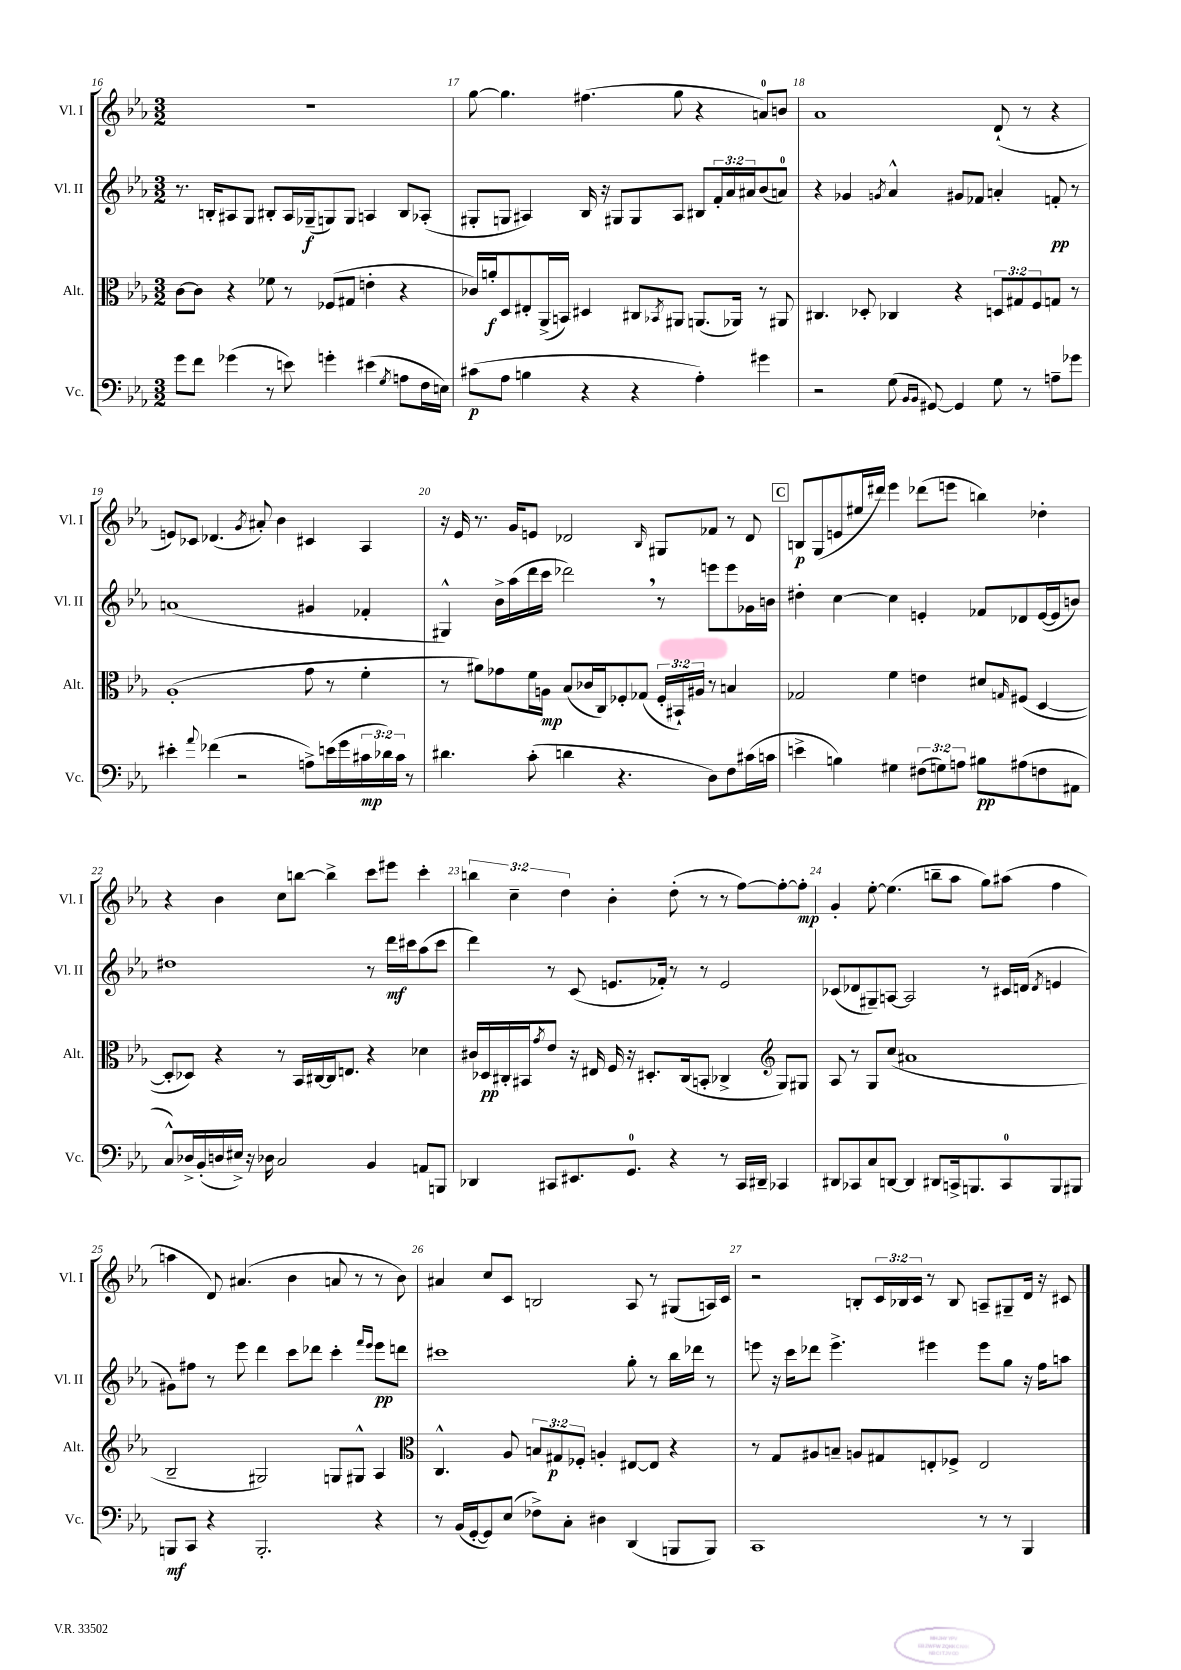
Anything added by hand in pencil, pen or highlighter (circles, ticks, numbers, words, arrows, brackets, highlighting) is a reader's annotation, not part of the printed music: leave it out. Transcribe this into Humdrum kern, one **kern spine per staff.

**kern	**dynam	**kern	**dynam	**kern	**dynam	**kern	**dynam
*part4	*part4	*part3	*part3	*part2	*part2	*part1	*part1
*staff4	*staff4	*staff3	*staff3	*staff2	*staff2	*staff1	*staff1
*I"Vc.	*	*I"Alt.	*	*I"Vl. II	*	*I"Vl. I	*
*I'Vc.	*	*I'Alt.	*	*I'Vl. II	*	*I'Vl. I	*
*clefF4	*	*clefC3	*	*clefG2	*	*clefG2	*
*k[b-e-a-]	*	*k[b-e-a-]	*	*k[b-e-a-]	*	*k[b-e-a-]	*
*M3/2	*	*M3/2	*	*M3/2	*	*M3/2	*
=16	=16	=16	=16	=16	=16	=16	=16
8g\L	.	[8c\L	.	8.r	.	1.r	.
8f\J	.	8c\J]	.	.	.	.	.
.	.	.	.	16Bn'/KL	.	.	.
(4g-X\	.	4r	.	8A#X/	.	.	.
.	.	.	.	8G/J	.	.	.
8r	.	8f-X\	.	8B#X'/L	.	.	.
8en\)	.	8r	.	16A#/L	.	.	.
.	.	.	.	(16G-X~/J	f	.	.
4gn'\	.	(8F-X/L	.	8Gn/)	.	.	.
.	.	8G#X/J	.	8G/J	.	.	.
(4e#X\	.	4en'\	.	4An/	.	.	.
8qG/	.	.	.	.	.	.	.
8An\L	.	4r	.	8B#/L	.	.	.
16F\L	.	.	.	(8A-X'/J	.	.	.
16En\JJ)	.	.	.	.	.	.	.
=17	=17	=17	=17	=17	=17	=17	=17
(8c#X\L	p	16c-X/LL)	.	8G#X'/L	.	[8gg\	.
.	.	16an'/J	f	.	.	.	.
8A-\J	.	8D/	.	8Gn/J	.	4.gg\]	.
4Bn\	.	8E#X'/	.	4A#X/)	.	.	.
.	.	(16AA-^/L	.	.	.	.	.
.	.	16BBn/JJ)	.	.	.	.	.
4r	.	4D#X/	.	16B-/	.	(4.ff#X\	.
.	.	.	.	16r	.	.	.
.	.	.	.	8G#X/L	.	.	.
4r	.	8C#X/L	.	8G#/	.	.	.
.	.	8qBB-X/	.	.	.	.	.
.	.	8AA#X/J	.	8A#/J	.	8gg\	.
4A-'\)	.	(8.AAn/L	.	8B#X/L	.	4r	.
.	.	.	.	24f'/L	.	.	.
.	.	.	.	24a-/	.	.	.
.	.	16AA-X/Jk)	.	.	.	.	.
.	.	.	.	24a#X/J	.	.	.
4g#X\	.	8r	.	(8b-/	.	8an/L)	.
.	.	8AA#X/	.	8an/J)	.	8bn/J	.
=18	=18	=18	=18	=18	=18	=18	=18
2r	.	4.C#X/	.	4r	.	1a-	.
.	.	.	.	4g-X/	.	.	.
.	.	8D-X'/	.	.	.	.	.
.	.	.	.	8qgn/	.	.	.
(8G\	.	4C-X/	.	4a-^^/	.	.	.
16qqBB-/LL	.	.	.	.	.	.	.
16qqBB-/JJ	.	.	.	.	.	.	.
[8GG#X/)	.	.	.	.	.	.	.
4GG#/]	.	4r	.	8g#X/L	.	.	.
.	.	.	.	8f-X/J	.	.	.
8G\	.	12Dn/L	.	4an'/	.	(8d`/	.
.	.	12G#X/	.	.	.	.	.
8r	.	.	.	.	.	8r	.
.	.	12F/	.	.	.	.	.
8An~\L	.	8Gn/J	.	8fn'/	pp	4r	.
8g-X\J	.	8r	.	8r	.	.	.
!!LO:LB:g=z
=19	=19	=19	=19	=19	=19	=19	=19
4e#X'\	.	(1A-'	.	(1an	.	8en/L)	.
.	.	.	.	.	.	8c-X/J	.
8qqa-/	.	.	.	.	.	.	.
(4f-X\	.	.	.	.	.	(4.d-X/	.
2r	.	.	.	.	.	.	.
.	.	.	.	.	.	8qg/	.
.	.	.	.	.	.	8a#X'/)	.
.	.	.	.	.	.	4b-\	.
8An^\L)	.	8g\	.	4g#X/	.	4c#X/	.
(16en\L	.	8r	.	.	.	.	.
16g\	.	.	.	.	.	.	.
24c#X\	mp	4f'\	.	4f-X'/	.	4A-/	.
24d-X\)	.	.	.	.	.	.	.
24c#\JJ	.	.	.	.	.	.	.
8r	.	.	.	.	.	.	.
=20	=20	=20	=20	=20	=20	=20	=20
4.d#X\	.	8r	.	4G#X^^/)	.	16r	.
.	.	.	.	.	.	16e-/	.
.	.	8a#X\L)	.	.	.	8.r	.
.	.	8g-X\	.	16b-^\LL	.	.	.
.	.	.	.	(16aa-\	.	16g/KL	.
(8c'\	.	16f\L	.	16ddd\	.	8en/J	.
.	.	16An\JJ	mp	16ccc\JJ	.	.	.
4dn\	.	(8B-/L	.	2ddd-X,\)	.	2d-X/	.
.	.	16c-X/L	.	.	.	.	.
.	.	16C/J)	.	.	.	.	.
4.r	.	8F-X'/	.	.	.	.	.
.	.	(8G-X/J	.	.	.	.	.
.	.	.	.	.	.	16qqB-/	.
.	.	24F-'/LL	.	8r	.	8G#X/L	.
.	.	24BB#X`/)	.	.	.	.	.
.	.	24A#X/JJ	.	.	.	.	.
8D\L)	.	8r	.	8eeen\L	.	8f-X/J	.
8F\	.	4Bn/	.	8eee\	.	8r	.
(16c#X\L	.	.	.	16g-X\L	.	8d-/	.
16cn\JJ	.	.	.	16bn\JJ	.	.	.
!!LO:REH:place=s1:t=C
=21	=21	=21	=21	=21	=21	=21	=21
4en^\	.	2G-X/	.	4dd#X'\	.	8Bn/L	p
.	.	.	.	.	.	(8G/	.
4Bn\)	.	.	.	[4cc\	.	8en/	.
.	.	.	.	.	.	16ee#X/L	.
.	.	.	.	.	.	16ddd#X/JJ)	.
4G#X\	.	4f\	.	4cc\]	.	4eee-\	.
(12F#X\L	.	4en\	.	4en'/	.	(8ddd-X\L	.
12Gn\)	.	.	.	.	.	.	.
.	.	.	.	.	.	8eeen\J	.
12An\J	.	.	.	.	.	.	.
8B#X\L	pp	8d#X/L	.	8f-X/L	.	4bbn\)	.
.	.	16qqGn/	.	.	.	.	.
(8A#X\	.	(8F#X/J	.	8d-X/	.	.	.
8Fn\	.	[4D/	.	([16e/L	.	4dd-X'\	.
.	.	.	.	16e/J]	.	.	.
8AA#X\J	.	.	.	8bn/J)	.	.	.
!!LO:LB:g=z
=22	=22	=22	=22	=22	=22	=22	=22
8C^^/L)	.	8D'/L]	.	1dd#X	.	4r	.
16D-X^/L	.	8D-X/J)	.	.	.	.	.
(16BB-'/	.	.	.	.	.	.	.
16Dn/	.	4r	.	.	.	4b-\	.
16E#X^/JJ)	.	.	.	.	.	.	.
16r	.	.	.	.	.	.	.
16D-X\	.	.	.	.	.	.	.
2C/	.	8r	.	.	.	8cc\L	.
.	.	16BB-/LL	.	.	.	[8bbn\J	.
.	.	[16C#X/	.	.	.	.	.
.	.	16C#/J]	.	.	.	4bb^\]	.
.	.	8.En/J	.	.	.	.	.
4BB-/	.	4r	.	8r	.	8ccc\L	.
.	.	.	.	16ddd\LL	mf	8eee#X\J	.
.	.	.	.	16ccc#X\J	.	.	.
8AAn/L	.	4d-X\	.	(8aa-\	.	4ccc'\	.
8BBBn/J	.	.	.	8ccc#\J	.	.	.
=23	=23	=23	=23	=23	=23	=23	=23
4DD-X/	.	16c#X/LL	.	4ddd\)	.	6bbn\	.
.	.	16D-X/	pp	.	.	.	.
.	.	16C#X'/	.	.	.	.	.
.	.	.	.	.	.	6cc~\	.
.	.	16BB#X/J	.	.	.	.	.
.	.	8qg/	.	.	.	.	.
8CC#X/L	.	8e-/J	.	8r	.	.	.
.	.	.	.	.	.	6dd\	.
8.EE#X/	.	16r	.	(8c/	.	.	.
.	.	16E#X/	.	.	.	.	.
.	.	16F/	.	8.en/L	.	4b-'\	.
8.GG/J	.	16r	.	.	.	.	.
.	.	8.D#X'/L	.	.	.	.	.
.	.	.	.	16f-X'/Jk)	.	.	.
4r	.	.	.	8r	.	(8dd'\	.
.	.	(16C#/k	.	.	.	.	.
.	.	8BBn'/J	.	8r	.	8r	.
8r	.	4C-X^/	.	2e/	.	8r	.
16CC#/LL	.	.	.	.	.	[8ff\L)	.
16DD#X~/JJ	.	.	.	.	.	.	.
*	*	*clefG2	*	*	*	*	*
4CC-X/	.	8G/L)	.	.	.	8ff'\_	.
.	.	8G#X/J	.	.	.	8ff'\J]	mp
=24	=24	=24	=24	=24	=24	=24	=24
8DD#X/L	.	8A-/	.	(8c-X/L	.	4g'/	.
8CC-X/	.	8r	.	8d-X/	.	.	.
8C/	.	8G/L	.	8G#X~/)	.	[8ee-'\	.
[8DDn/J	.	(8cc/J	.	[8An/J	.	(4.ee-\]	.
4DD/]	.	1a#X	.	2A/]	.	.	.
8DD#X/L	.	.	.	.	.	8bbn~\L	.
16CCn^/k	.	.	.	.	.	8aa-\J	.
8.BBBn/	.	.	.	.	.	.	.
.	.	.	.	8r	.	8gg\L)	.
8CC/	.	.	.	16c#X/LL	.	(8aa#X\J	.
.	.	.	.	(16dn/JJ	.	.	.
.	.	.	.	8qd/	.	.	.
8BBB/	.	.	.	4en/	.	4ff\	.
8BBB#X/J	.	.	.	.	.	.	.
!!LO:LB:g=z
=25	=25	=25	=25	=25	=25	=25	=25
8BBBn/L	mf	2B-~/	.	8g#X\L)	.	4aan\	.
8CC/J	.	.	.	8ff#X\J	.	.	.
4r	.	.	.	8r	.	8d/)	.
.	.	.	.	8eee-\	.	(4.a#X/	.
2.BBB'/	.	2G#X/)	.	4ddd\	.	.	.
.	.	.	.	8ccc\L	.	4b-\	.
.	.	.	.	8ddd-X\J	.	.	.
.	.	8Gn/L	.	4ccc'\	.	8an/	.
.	.	8G#X^^/J	.	.	.	8r	.
.	.	.	.	16qqfff/LL	.	.	.
.	.	.	.	16qqeee-/JJ	.	.	.
4r	.	4A-/	.	8eee-\L	pp	8r	.
.	.	.	.	8dddn\J	.	8b-\)	.
=26	=26	=26	=26	=26	=26	=26	=26
*	*	*clefC3	*	*	*	*	*
8r	.	4.C^^/	.	1ccc#X	.	4a#X/	.
(16BB-/LL	.	.	.	.	.	.	.
[16GG'/J	.	.	.	.	.	.	.
8GG/])	.	.	.	.	.	8cc/L	.
(8E-/J	.	8A-/	.	.	.	8c/J	.
8F-X^\L)	.	12Bn/L	.	.	.	2Bn/	.
.	.	12G#X/	p	.	.	.	.
8C'\J	.	.	.	.	.	.	.
.	.	12F-X'/J	.	.	.	.	.
4D#X\	.	4An'/	.	.	.	.	.
(4DD/	.	[8E#X/L	.	8gg'\	.	8A-/	.
.	.	8E#/J]	.	8r	.	8r	.
8BBBn/L	.	4r	.	16bb-\LL	.	(8G#X/L	.
.	.	.	.	16ddd-X\JJ	.	.	.
8BBB/J)	.	.	.	8r	.	16An/L)	.
.	.	.	.	.	.	16c/JJ	.
=27	=27	=27	=27	=27	=27	=27	=27
1CC	.	8r	.	8eeen\	.	2r	.
.	.	8G/L	.	16r	.	.	.
.	.	.	.	16ccc\KL	.	.	.
.	.	8A#X/	.	8ddd-X\J	.	.	.
.	.	8Bn~/J	.	4.eee^\	.	.	.
.	.	8An/L	.	.	.	8Bn'/L	.
.	.	8G#X/	.	.	.	24c/L	.
.	.	.	.	.	.	24B-X/	.
.	.	.	.	.	.	24c/JJ	.
.	.	8En'/	.	4eee#X\	.	8r	.
.	.	8F-X^/J	.	.	.	8B-/	.
8r	.	2E/	.	8eee#\L	.	8An~/L	.
8r	.	.	.	8gg\J	.	8G#X~/	.
4BBB-/	.	.	.	16r	.	16d/Jk	.
.	.	.	.	16ff\KL	.	16r	.
.	.	.	.	8aan\J	.	8c#X/	.
==	==	==	==	==	==	==	==
*-	*-	*-	*-	*-	*-	*-	*-
